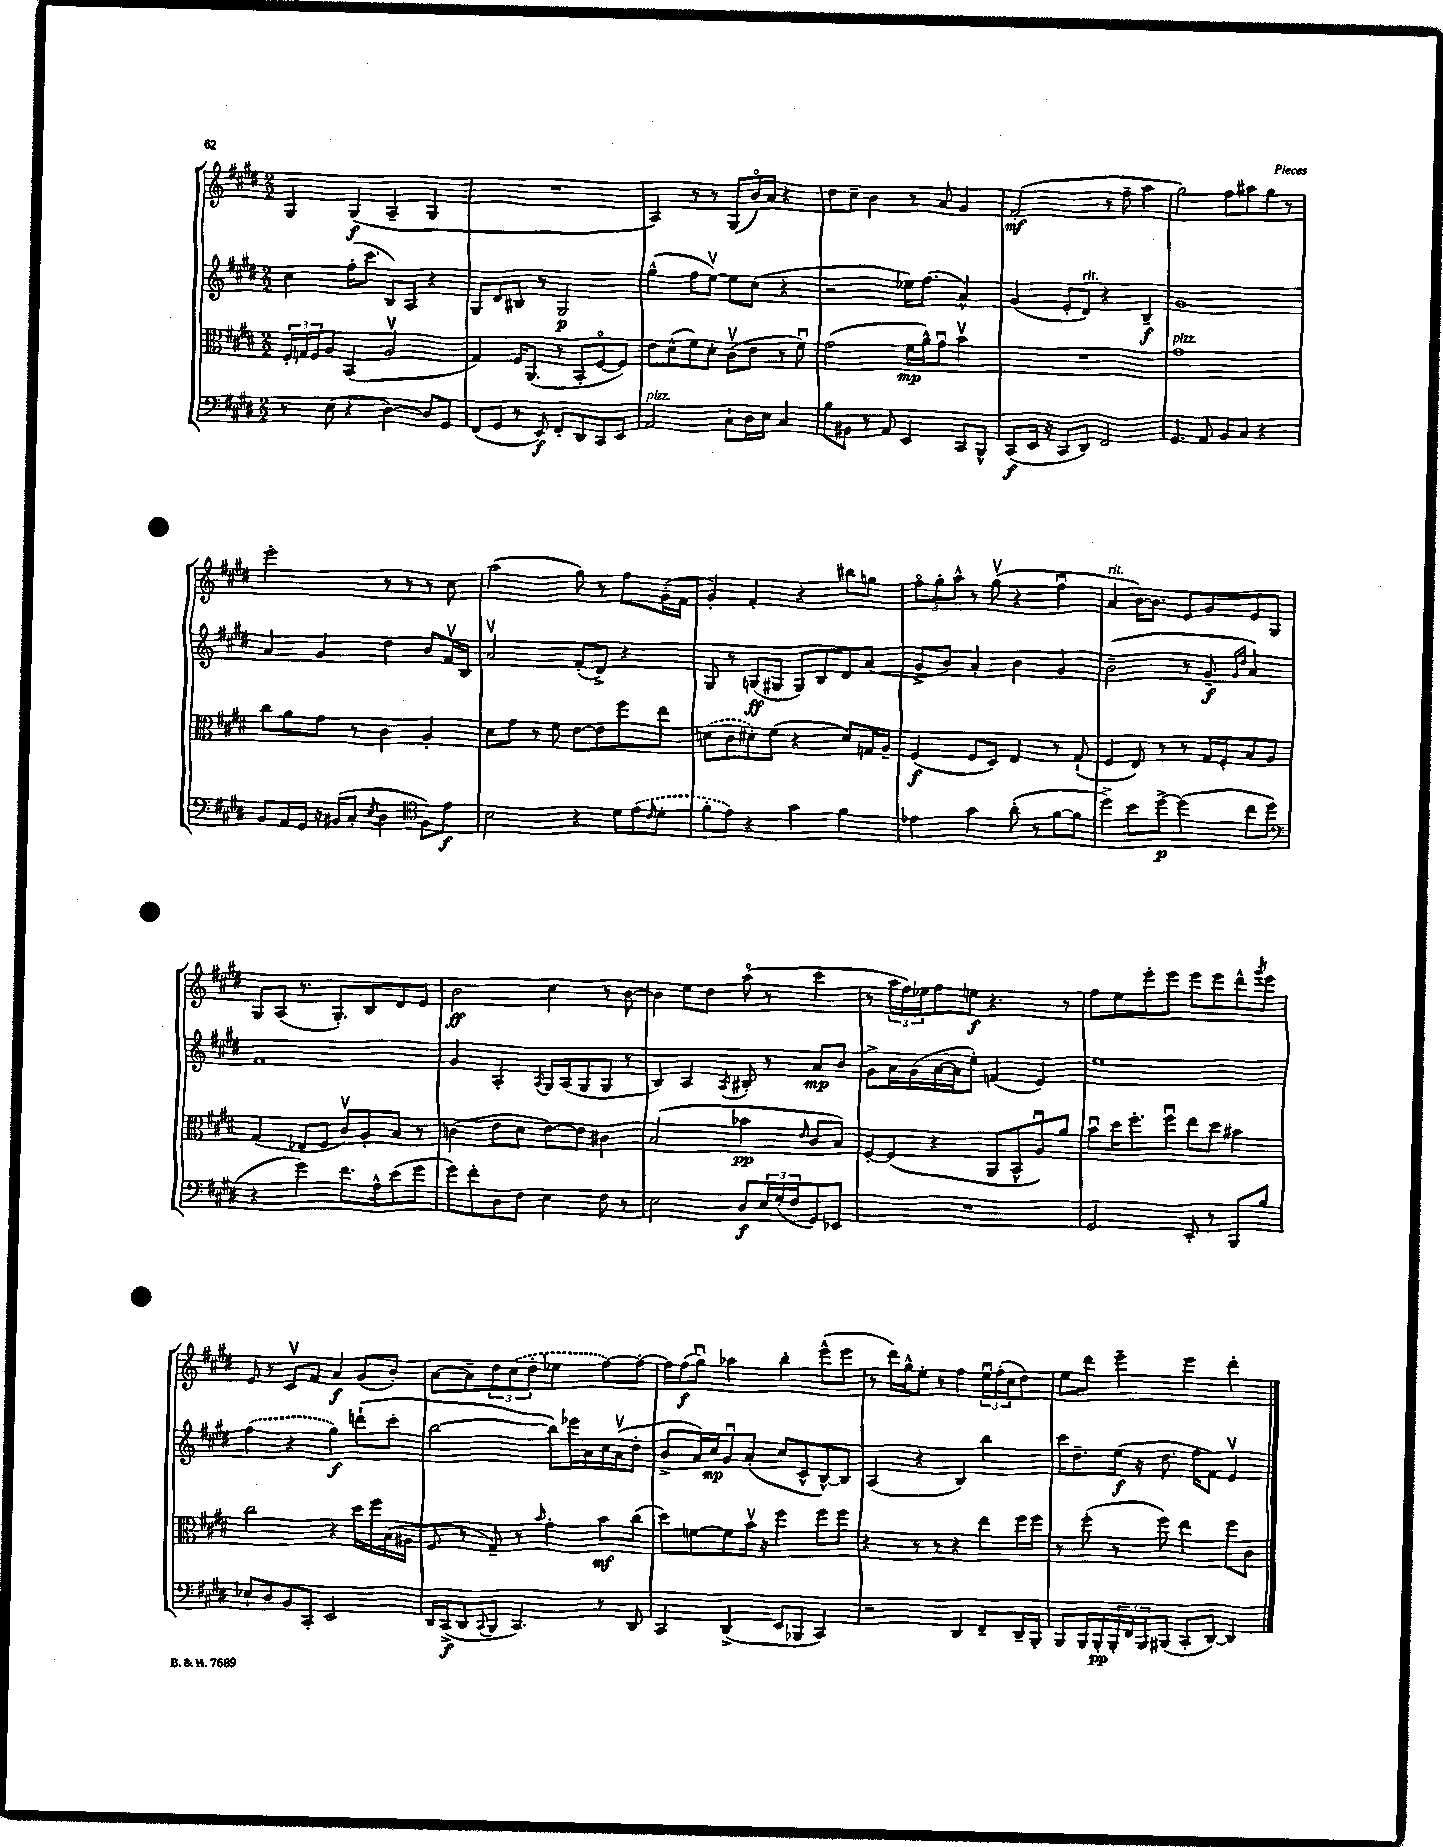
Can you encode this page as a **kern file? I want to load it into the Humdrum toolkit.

**kern	**kern	**kern	**kern
*staff4	*staff3	*staff2	*staff1
*clefF4	*clefC3	*clefG2	*clefG2
*k[f#c#g#d#]	*k[f#c#g#d#]	*k[f#c#g#d#]	*k[f#c#g#d#]
*M2/2	*M2/2	*M2/2	*M2/2
8r	24F#'	4cc#	4G#
.	24G	.	.
.	24F#	.	.
(8E	8A	.	.
4r	(4BB	(16ff#'	(4G#
.	.	8.ccc#	.
[4D#)	2Av	8B)	4A~
.	.	8A	.
8D#]	.	4r	4G#
8GG#	.	.	.
=	=	=	=
(8FF#	4G#)	8G#	1r
8GG#	.	8d#	.
8r	16F#	8B#	.
.	(8.AA	.	.
8EE)	.	8r	.
8FF#'	8r	2G#	.
8DD#	8BB'	.	.
8CC#	[8F#o	.	.
8EE	8F#])	.	.
=	=	=	=
2AA	8e	(4gg#^^	4A)
.	(8d#^^	.	.
.	8f#)	8ff#	8r
.	8d#'	[8eev)	8r
8C#`	(8c#v	8ee]	(8G#
16D#	8e	(8cc#	16bo)
16E	.	.	16a
4C#	8r	4r	4r
.	8f#u)	.	.
=	=	=	=
8B	(2g#	2r	8dd#
8BB#	.	.	8cc#~
8r	.	.	4b
8AA	.	.	.
4EE	16f#	16ee-)	8r
.	16a^^)	(8.ff#	.
.	8g#u	.	8a
8CC#	4bv	4a^^)	4g#
8BBB^^	.	.	.
=	=	=	=
(8CC#	1r	(4g#	(2f#'
16EE	.	.	.
16r	.	.	.
8CC#	.	8e'	.
8DD#)	.	8d#)	.
2FF#	.	4r	8r
.	.	.	8ff#~
.	.	4B~	4aa
=	=	=	=
4.GG#	1g#	1g#	2gg#)
8AA	.	.	.
8BB	.	.	8ff#
8C#	.	.	8aa#
4r	.	.	8gg#
.	.	.	8r
=	=	=	=
8BB	8cc#	4a	2eee'
16AA	8a	.	.
16GG#	.	.	.
16r	8g#	4g#	.
(16BB#	.	.	.
8C#'	8r	.	.
8qE	.	.	.
4D#	4c#	4dd#	8r
.	.	.	8r
*clefC4	*	*	*
8F#)	4A'	8b	8r
8e	.	16f#v	8cc#
.	.	16B	.
=	=	=	=
2B	8d#	2av	(2aa
.	8g#	.	.
.	8r	.	.
.	8f#	.	.
4r	[8e	(8f#'	8gg#)
.	8e]	8d#^)	8r
16d#	8ff#	4r	8ff#
(16e	.	.	.
16qqc#	.	.	.
8d#'	8ee	.	(16g#'
.	.	.	16f#
=	=	=	=
8f#'	(8d	8G#	4g#')
8e)	8c#	8r	.
4r	8d#')	(8G	4f#'
.	(8f#	8G#	.
4g#	4r	8G#)	4r
.	.	8B	.
4f#	8d#)	8d#	8bb#
.	16G	(8a	8gg
.	16A~	.	.
=	=	=	=
4e-	(4F#	8g#^	12ff#o
.	.	.	12gg#'
.	.	8b)	.
.	.	.	12aa^^
4g#	8F#	4a'	8r
.	8D#)	.	(8gg#v
(8a'	4E	4b	4r
8r	.	.	.
[8f#	8r	4g#	4ff#u
8f#]	(8G#`	.	.
=	=	=	=
4dd#^)	4F#	(2b~	4a
8b	8E)	.	[16b)
.	.	.	8.b]
[8dd#^	8r	.	.
(4dd#]	8r	8r	8e
.	16G#	8g#~	8g#
.	16F#'	.	.
.	.	16qqg#	.
.	.	16qqdd#	.
8cc#	8B	4a)	8e
8dd#	8A	.	8G#
=	=	=	=
*clefF4	*	*	*
4r	(4G#	1f#	8G#
.	.	.	(8A
4g#)	8E-	.	8.r
.	8F#	.	.
.	.	.	8.G#')
8.f#	8c#v)	.	.
.	8A'	.	8B
16A^^	.	.	.
(8e	8B	.	8d#
8g#	8r	.	8e
=	=	=	=
8g#)	(4c	4g#	2b
8f#'	.	.	.
8D#	8e	4A'	.
8F#	8d#	.	.
.	.	8qA	.
4E	[8e)	16G#	4cc#
.	.	(16A	.
.	8e]	8G#	.
8F#	4c#	8G#	8r
8r	.	8r	[8b
=	=	=	=
2E	(2B	4B)	4b]
.	.	4A	8ee
.	.	.	8dd#
.	.	8qA	.
8D#	4b-	8B#'	(8aao
24E	.	8r	8r
(24G#'	.	.	.
24F#	.	.	.
.	16qqe	.	.
8GG#)	8c#	8a	4ccc#
8EE-	8B)	8b	.
=	=	=	=
1r	[8F#'	8g#^	8r
.	(8F#]	16a	24aa
.	.	.	24ff#)
.	.	(16g#	.
.	.	.	24ee-
.	4r	[16a	8ff#
.	.	16a]	.
.	.	8ee')	8ee
.	8AA	(4f	4.r
.	8BB^^	.	.
.	8Au)	4e)	.
.	8a	.	8r
=	=	=	=
2GG#	8bu	1ee	8ff#
.	16dd#	.	8ee
.	8.ff#'	.	.
.	.	.	8eee'
.	8ff#u	.	8eee
8EE'	8ee	.	8eee
8r	8dd#	.	8eee
8BBB	4b#	.	8ddd#^^
.	.	.	8qggg#
8B	.	.	8eee
=	=	=	=
8E-`	2cc#	(4ff#	8e
8D#	.	.	8r
8BB	.	4r	8c#v
8CC#'	.	.	8f#
2EE	4r	4gg#)	4a
.	16dd#	(8ddd`	(8g#
.	16ff#	.	.
.	(16B	8ccc#'	8b')
.	16A#	.	.
=	=	=	=
16DD#	8F#	[2bb	[8a
(16CC#^	.	.	.
8DD#	8r	.	8a~]
8qqCC#	.	.	.
8BBB	8G#~)	.	12dd#
.	.	.	(12cc#
4.CC#)	8r	.	.
.	.	.	12dd#'
.	16qqb	.	.
.	4g#'	8bb])	4ee-
.	.	16eee-	.
.	.	16a	.
8r	8b	16cc#	[8ff#)
.	.	(16av	.
8DD#	(8cc#	8dd#'	8ff#'_
=	=	=	=
4CC#	8dd#)	8b^	16ff#]
.	.	.	(16ff#
.	[8f	16a)	8gg#u)
.	.	16cc#	.
(4DD#^	8f]	8g#u	4aa-
.	16bv	(8a'	.
.	16r	.	.
8EE	4ff#	8cc#	4bb'
8BBB-	.	8c#^^	.
4CC#)	8ff#	[8B^^)	(8eee^^
.	8ff#	8B]	8eee
=	=	=	=
2r	4r	(4A	8r
.	.	.	16ddd#)
.	.	.	16gg#^^
.	8r	4r	8ee'
.	8r	.	8r
4DD#	4r	4B)	4ff#
8FF#~	8ee	4bb	24eeu
.	.	.	(24ff#'
.	.	.	24cc#
16DD#~	16ff#	.	8dd#)
16BBB'	16ff#	.	.
=	=	=	=
8BBB	8r	16ccc#	8ee
.	.	8.dd#~	.
16BBB	(8ff#'	.	8ddd#
16BBB'	.	.	.
24BBB'	8r	(16ee	4eee~
24FF#	.	.	.
.	.	16r	.
24BBB	.	.	.
(8BBB#	8ff#)	8.dd#	.
8CC#'	4ee	.	4eee
.	.	16ff#	.
[8DD#)	.	8f#)	.
4DD#]	8ff#	4ev	4ddd#'
.	8c#	.	.
==	==	==	==
*-	*-	*-	*-
